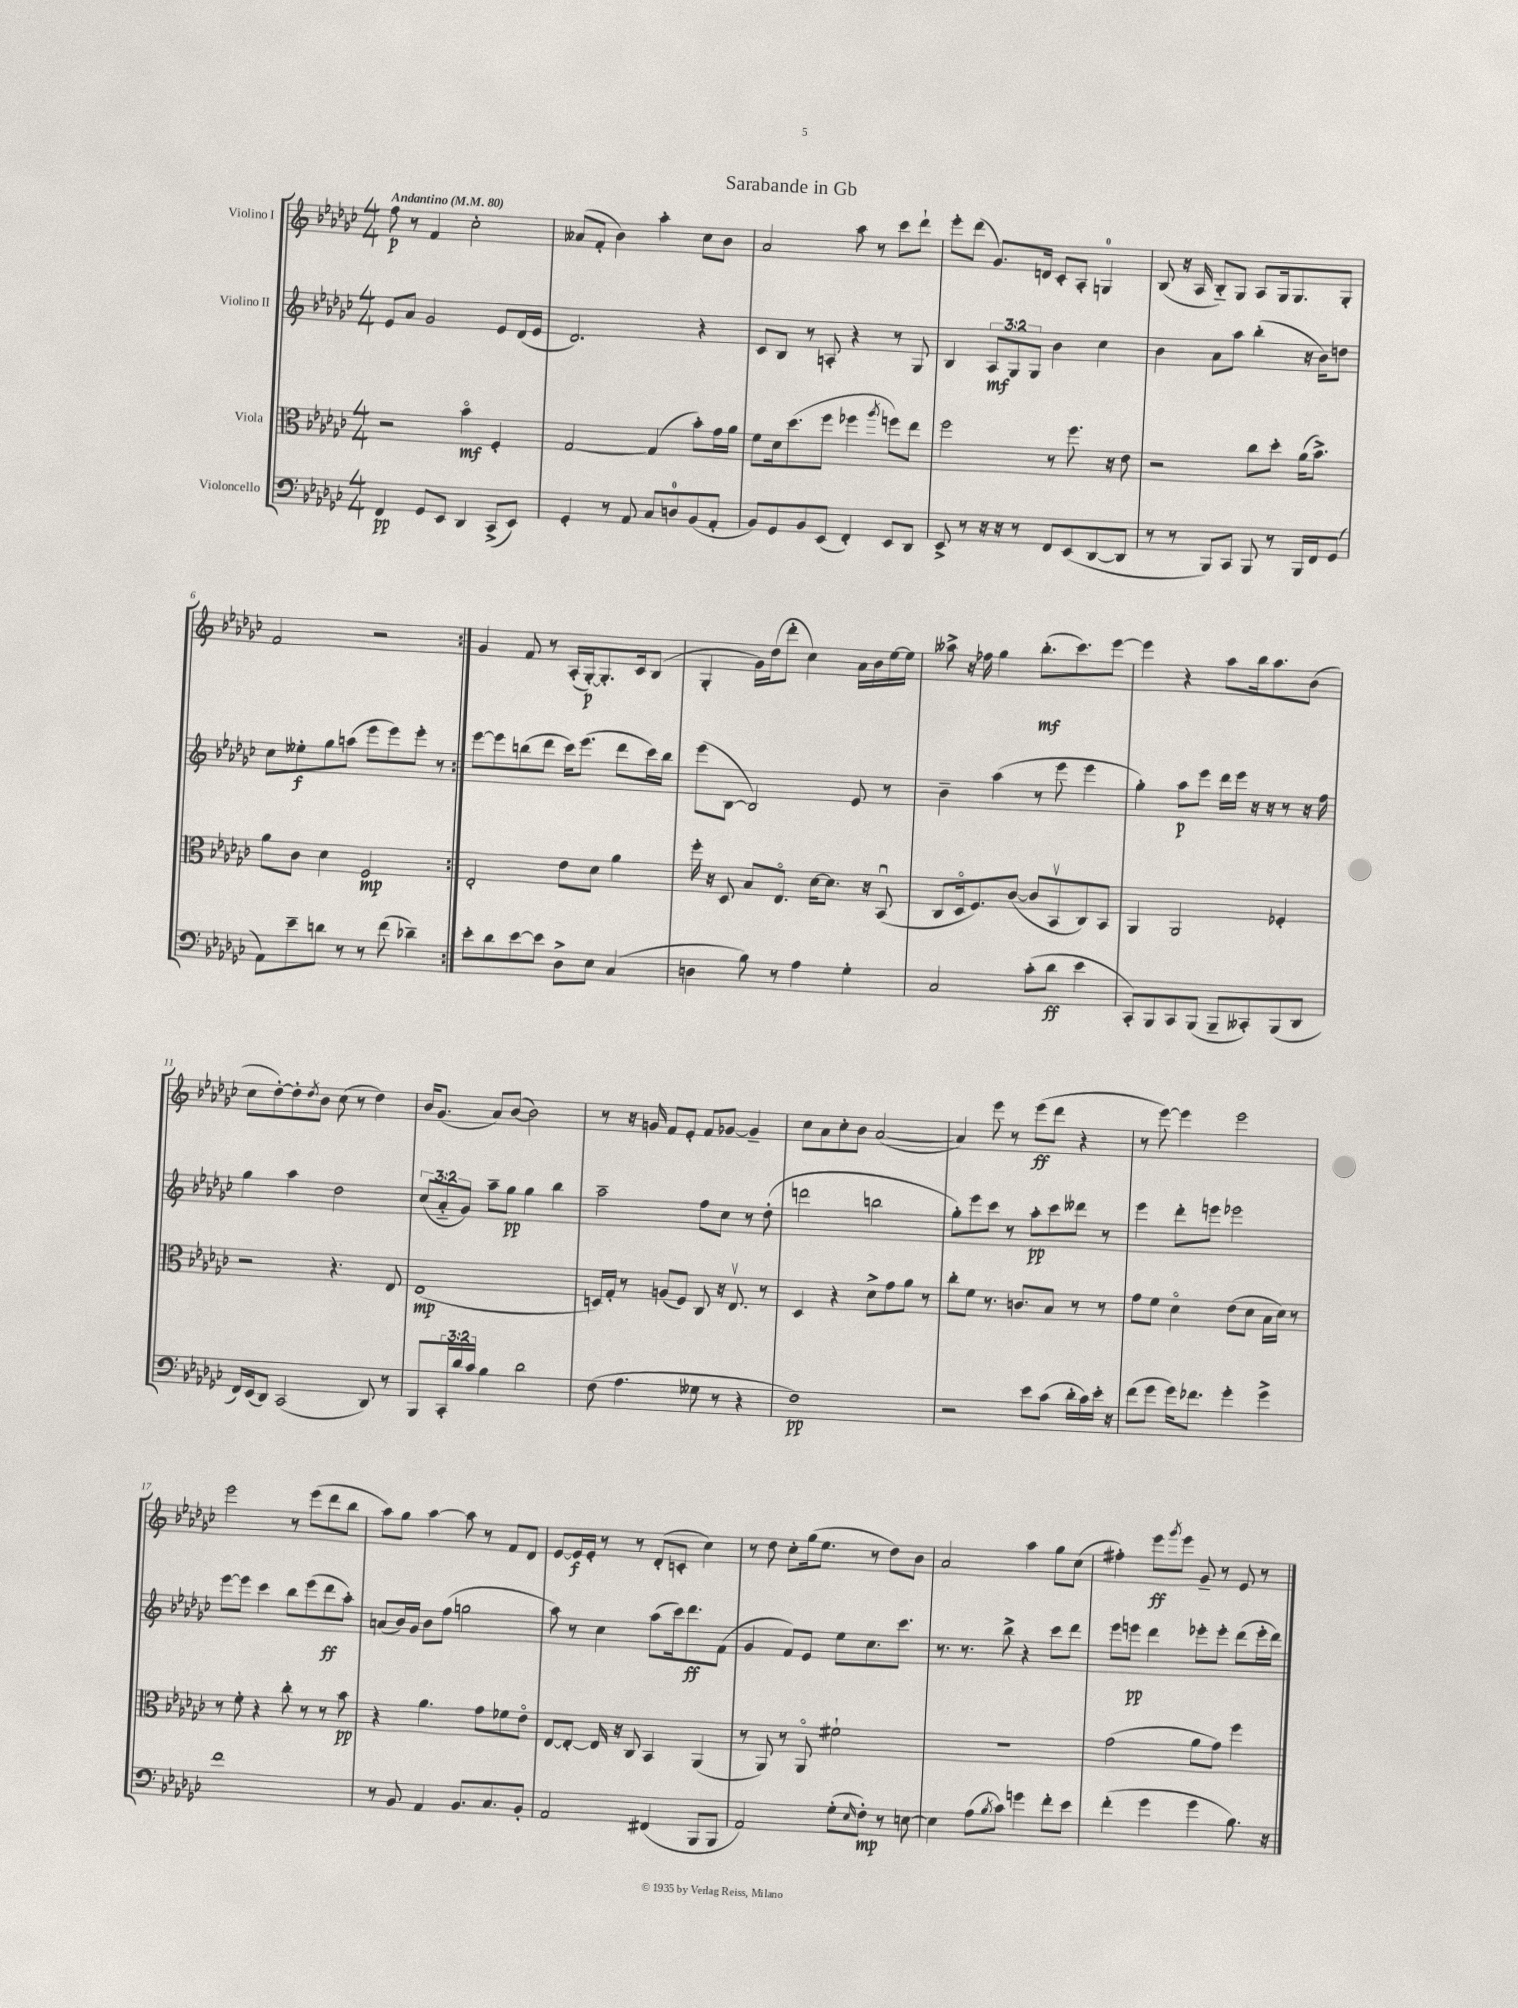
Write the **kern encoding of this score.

**kern	**kern	**kern	**kern
*staff4	*staff3	*staff2	*staff1
*clefF4	*clefC3	*clefG2	*clefG2
*k[b-e-a-d-g-c-]	*k[b-e-a-d-g-c-]	*k[b-e-a-d-g-c-]	*k[b-e-a-d-g-c-]
*M4/4	*M4/4	*M4/4	*M4/4
*MM80	*MM80	*MM80	*MM80
4FF	2r	8e-	8ff
.	.	8a-	8r
8GG-	.	2g-	4f
8EE-	.	.	.
4DD-	4b-o	.	2cc-'
(8CC-^	4F'	8e-	.
8EE-)	.	(16d-	.
.	.	16e-	.
=	=	=	=
4GG-'	[2G-	2.d-)	(8a--
.	.	.	8f'
8r	.	.	4b-)
8AA-	.	.	.
8C-	(4G-]	.	4aa-'
8D	.	.	.
(8BB-	8b-')	4r	8cc-
8AA-'	16g-	.	8b-
.	16a-	.	.
=	=	=	=
8BB-)	8f	8c-	2a-
8GG-	16d-	8B-	.
.	(8.dd-	.	.
8BB-	.	8r	.
(8EE-	8ff	8A'	.
4FF')	4ff-	4r	8aa-
.	.	.	8r
.	8qaa-	.	.
8EE-	8ff)	8r	8ccc-
8DD-	8ee-	8G-	8ddd-`
=	=	=	=
8EE-^	2ff	4B-	8eee-'
8r	.	.	(8ddd-
16r	.	12A-	8.g-)
16r	.	.	.
.	.	12G-	.
8r	.	.	.
.	.	12G-	.
.	.	.	16d
8FF	8r	4b-	8c-'
(8EE-	8.ff	.	8A-'
[8DD-	.	4cc-	4G
.	16r	.	.
8DD-]	8e-	.	.
=	=	=	=
8r	2r	4b-	(8B-
8r	.	.	16r
.	.	.	16A-
8BBB-)	.	8a-	8B-'~)
8CC-	.	8aa-	8G-
8BBB-	8cc-	(4bb-'	8A-
8r	8dd-'	.	16G-
.	.	.	8.G-
16BBB-	(16a-	16r	.
16FF	8.b-^)	16b-)	.
(8GG-	.	8dd	8G-'
=	=	=	=
8AA-)	8a-	8cc-	2f
8e-~	8c-	8ee--'	.
8d	4d-	8gg-	.
8r	.	(8aa	.
8r	2F	8eee-	2r
(8f	.	8eee-)	.
4d-~)	.	8eee-'	.
.	.	8r	.
=:|!	=:|!	=:|!	=:|!
8e-'	2E-'	[8eee-	4g-
8d-	.	8eee-]	.
[8e-	.	(8bb	8f
8e-]	.	8ddd-	8r
8D-^	8e-	16ccc-)	(16A-'
.	.	(8.eee-	[16G-')
8E-	8d-	.	8.G-']
(4C-	4a-	8ddd-	.
.	.	.	16c-
.	.	16ccc-)	(8B-
.	.	16bb	.
=	=	=	=
4D	16ff'	(8eee-	4G-'
.	16r	.	.
.	8D-	[8B-	.
8B-)	8B-	2B-])	16g-)
.	.	.	(16dd-
8r	8.E-o	.	8ddd-'
4A-	.	.	4cc-)
.	[16d-	.	.
.	8.d-]	.	.
4G-'	.	8e-	16a-
.	16r	.	16b-
.	(8BB-u	8r	[16ee-
.	.	.	16ee-]
=	=	=	=
2C-	8C-	4b-~	8aa--^
.	16D-o	.	16r
.	8.F)	.	16ff-
.	.	(4aa-	4gg-
.	([8c-	.	.
(8c-'	8c-]	8r	(8.bb-'
8d-	8BB-v	8eee-	.
.	.	.	8.ccc-)
4e-	8C-)	4eee-	.
.	8BB-	.	[8eee-
=	=	=	=
8CC-')	4AA-	4gg-')	4eee-]
8BBB-	.	.	.
8CC-	2AA-	8aa-	4r
(8BBB-	.	8eee-	.
8BBB-~	.	16ddd-	8aa-
.	.	16eee-	.
8CC--')	.	16r	16bb-
.	.	16r	8.aa-
(8BBB-	4F-'	8r	.
8DD-	.	16r	(8b-
.	.	16ff	.
=	=	=	=
16FF)	2r	4gg-	8cc-
(16EE-	.	.	.
8DD-)	.	.	[8dd-')
(2CC-	.	4aa-	8dd-']
.	.	.	8qdd-
.	.	.	8b-
.	4.r	2dd-	(8cc-
.	.	.	8r
8DD-)	.	.	4dd-)
8r	8E-	.	.
=	=	=	=
8BBB-	(1E-	(12cc-	16b-
.	.	.	(8.g-
.	.	12a-'~	.
24CC-'	.	.	.
24d-	.	12g-)	.
24c-	.	.	.
4B-	.	8aa-~	8a-)
.	.	8gg-	([8b-
2d-	.	4gg-	2b-])
.	.	4bb-	.
=	=	=	=
(8F	16D)	2aa-~	8r
.	16G-'	.	.
4.A-	8r	.	16r
.	.	.	16g
.	(8A	.	8f
.	8F)	.	8e-'
8G--	8C-	8ff	8f
8r	16r	8cc-	[8g-
.	8.E-v	.	.
4r	.	8r	4g-~]
.	8r	(8dd-'	.
=	=	=	=
1F)	4D-	2ddd	8cc-
.	.	.	8a-
.	4r	.	8cc-'
.	.	.	8b-
.	8d-^	2bb	([2a-
.	8g-	.	.
.	8a-	.	.
.	8r	.	.
=	=	=	=
2r	8cc-'	8gg-')	4a-])
.	8f	8eee-	.
.	8.r	8ccc-	8eee-
.	.	8r	8r
.	8.c	.	.
8e-	.	8aa-'	(8eee-
(8c-	8B-	8ccc-	8ddd-
16d-'	8r	8ddd--	4r
16c-)	.	.	.
16e-'	8r	8r	.
16r	.	.	.
=	=	=	=
(8f	8g-	4eee-	8r
8g-	8f	.	[8eee-)
16g-)	4d-o	8ddd-'	4eee-]
8.f-	.	.	.
.	.	8eee	.
4g-'	(8e-	2eee-	2eee-
.	8d-	.	.
4g-^	16B-	.	.
.	16d-)	.	.
.	8r	.	.
=	=	=	=
1f	8r	[8eee-	2eee-
.	8f'	8eee-]	.
.	4r	4ccc-	.
.	8cc-'	8bb-	8r
.	8r	(8eee-	(8eee-
.	8r	8ddd-	8ddd-
.	8b-	8aa-')	8bb-
=	=	=	=
8r	4r	(8a	8aa-)
8BB-	.	16b-)	8gg-
.	.	16g-	.
4AA-	4.a-	8b-	[4aa-
.	.	(8ff	.
8.BB-	.	2gg	8aa-]
.	8g-	.	8r
8.C-	.	.	.
.	8f-	.	8f
8BB-'	8e-o	.	8d-
=	=	=	=
2AA-	[8E-	8aa-)	[8e-
.	8E-'_	8r	16e-]
.	.	.	16e-'
.	16E-]	4cc-	8r
.	16r	.	.
.	8C-	.	8r
(4FF#	4BB-	(8aa-	(8d-'
.	.	16ccc-)	8c'
.	.	8.ddd-	.
8BBB-	(4AA-	.	4cc-)
8BBB-	.	(8f	.
=	=	=	=
2AA-)	8r	4g-	8r
.	8AA-)	.	8dd-
.	8r	8f)	8cc-'
.	8AA-o	8e-	(16gg-
.	.	.	8.ee-
(8G-'	2f#`	8ee-	.
16qqE-	.	.	.
8F')	.	8.cc-	8r
8r	.	.	8dd-)
.	.	8.ccc-	.
[8E	.	.	8b-
=	=	=	=
4E]	1r	8.r	2a-
.	.	8.r	.
(8A-	.	.	.
8qB-	.	.	.
8c-)	.	8bb-^	.
4g	.	4r	4aa-
8f'	.	8ccc-	8gg-
8e-	.	8ddd-	(8cc-
=	=	=	=
(4f'	(2g-	8eee-	4ff#')
.	.	8eee	.
4g-	.	4ddd-	8eee-
.	.	.	8qggg-
.	.	.	8eee-
4g-	8a-	8eee-'	8g-~
.	8g-)	8eee-'	8r
8.B-)	4ff	(8ddd-	8e-
.	.	16eee-'	8r
16r	.	16ddd-)	.
==	==	==	==
*-	*-	*-	*-
